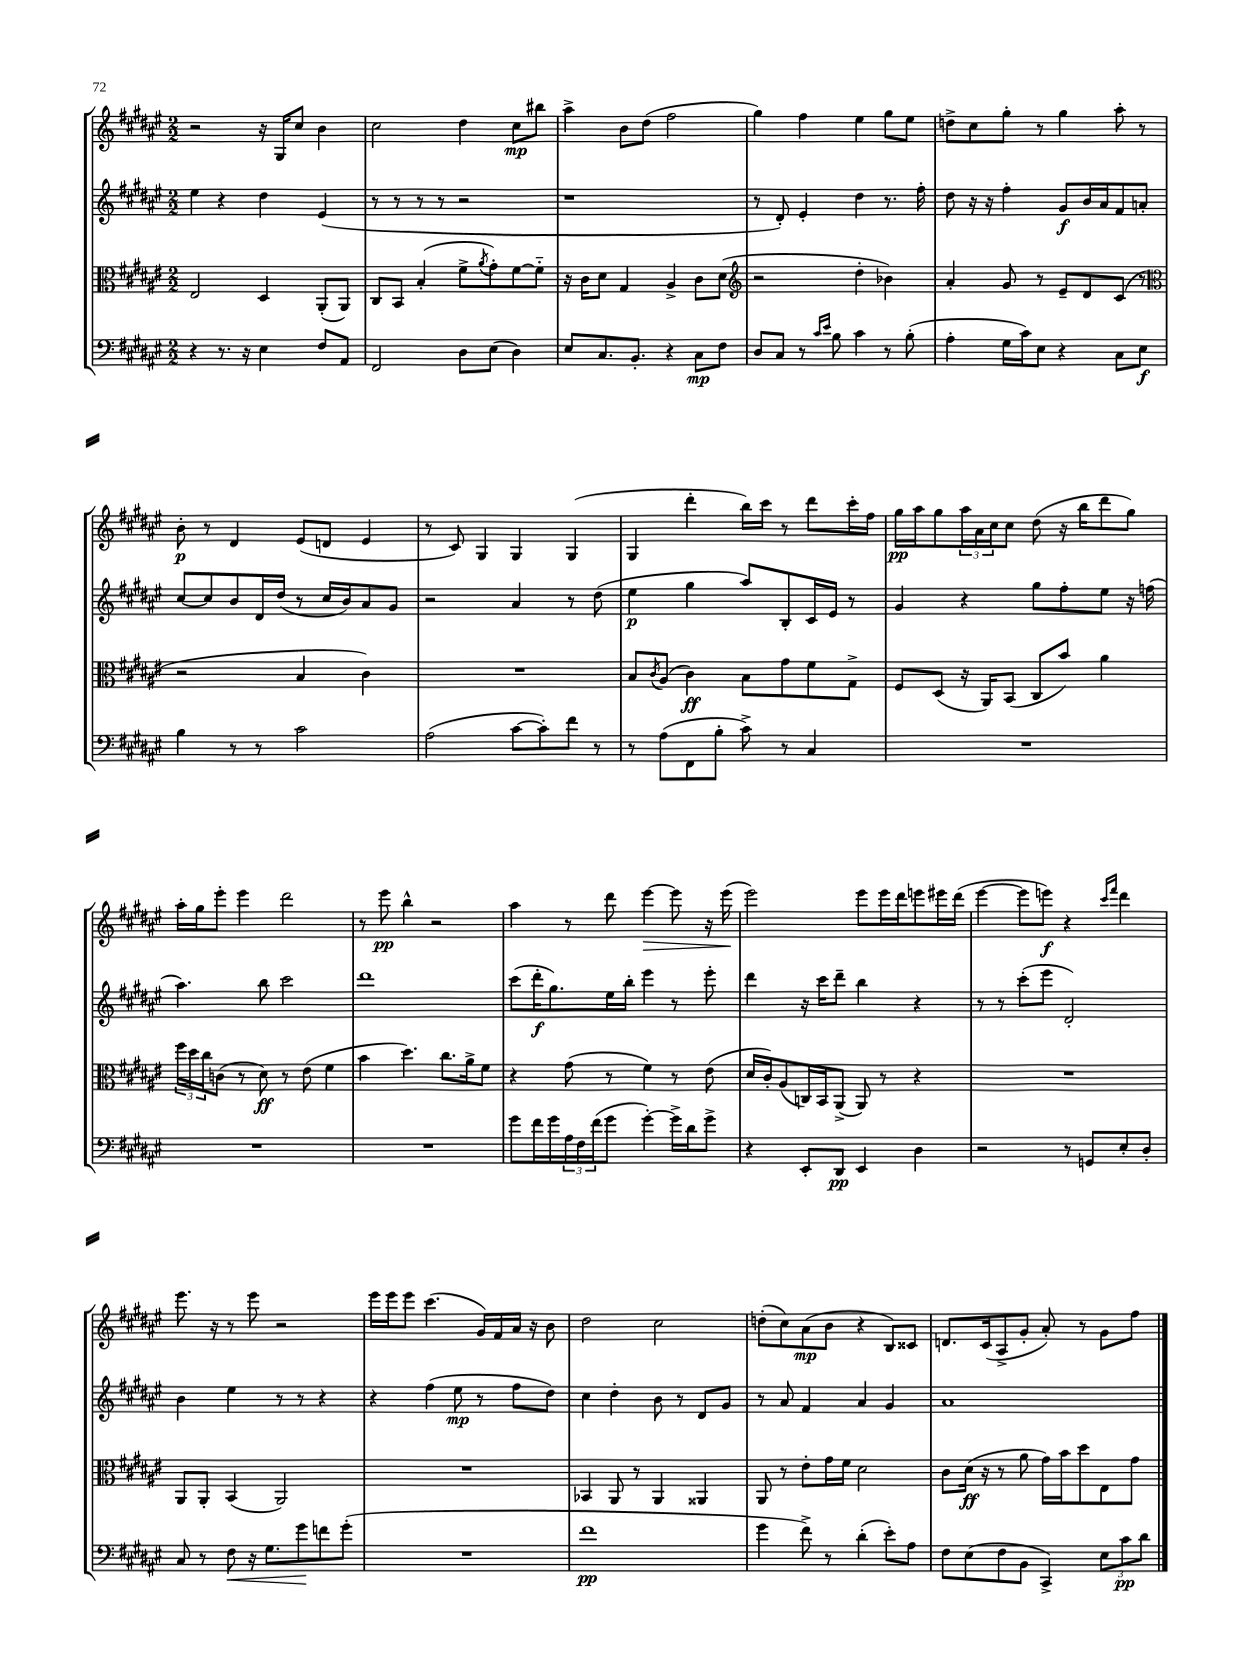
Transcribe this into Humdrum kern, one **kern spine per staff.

**kern	**dynam	**kern	**dynam	**kern	**dynam	**kern	**dynam
*part4	*part4	*part3	*part3	*part2	*part2	*part1	*part1
*staff4	*staff4	*staff3	*staff3	*staff2	*staff2	*staff1	*staff1
*clefF4	*	*clefC3	*	*clefG2	*	*clefG2	*
*k[f#c#g#d#a#e#]	*	*k[f#c#g#d#a#e#]	*	*k[f#c#g#d#a#e#]	*	*k[f#c#g#d#a#e#]	*
*M2/2	*	*M2/2	*	*M2/2	*	*M2/2	*
=37	=37	=37	=37	=37	=37	=37	=37
4r	.	2E#/	.	4ee#\	.	2r	.
8.r	.	.	.	4r	.	.	.
16r	.	.	.	.	.	.	.
4E#\	.	4D#/	.	4dd#\	.	16r	.
.	.	.	.	.	.	16G#/KL	.
.	.	.	.	.	.	8cc#/J	.
8F#/L	.	(8AA#'/L	.	(4e#/	.	4b\	.
8AA#/J	.	8AA#/J)	.	.	.	.	.
=38	=38	=38	=38	=38	=38	=38	=38
2FF#/	.	8C#/L	.	8r	.	2cc#\	.
.	.	8BB/J	.	8r	.	.	.
.	.	(4B'/	.	8r	.	.	.
.	.	.	.	8r	.	.	.
8D#\L	.	8f#^\L	.	2r	.	4dd#\	.
.	.	8qa#/	.	.	.	.	.
(8E#\J	.	8g#'\)	.	.	.	.	.
4D#\)	.	[8f#\	.	.	.	8cc#\L	mp
.	.	8f#\J]	.	.	.	8bb#X\J	.
=39	=39	=39	=39	=39	=39	=39	=39
8E#/L	.	16r	.	1r	.	4aa#^\	.
.	.	16c#\KL	.	.	.	.	.
8.C#/	.	8d#\J	.	.	.	.	.
.	.	4G#/	.	.	.	8b\L	.
8.BB'/J	.	.	.	.	.	.	.
.	.	.	.	.	.	(8dd#\J	.
4r	.	4A#^/	.	.	.	2ff#\	.
8C#\L	mp	8c#\L	.	.	.	.	.
8F#\J	.	(8d#\J	.	.	.	.	.
=40	=40	=40	=40	=40	=40	=40	=40
*	*	*clefG2	*	*	*	*	*
8D#/L	.	2r	.	8r	.	4gg#\)	.
8C#/J	.	.	.	8d#'/)	.	.	.
8r	.	.	.	4e#'/	.	4ff#\	.
16qqc#/LL	.	.	.	.	.	.	.
16qqe#/JJ	.	.	.	.	.	.	.
8B\	.	.	.	.	.	.	.
4c#\	.	4dd#'\	.	4dd#\	.	4ee#\	.
8r	.	4b-X\)	.	8.r	.	8gg#\L	.
(8B'\	.	.	.	.	.	8ee#\J	.
.	.	.	.	16ff#'\	.	.	.
=41	=41	=41	=41	=41	=41	=41	=41
4A#'\	.	4a#'/	.	8dd#\	.	8ddn^\L	.
.	.	.	.	16r	.	8cc#\	.
.	.	.	.	16r	.	.	.
16G#\LL	.	8g#/	.	4ff#'\	.	8gg#'\J	.
16c#\J)	.	.	.	.	.	.	.
8E#\J	.	8r	.	.	.	8r	.
4r	.	8e#~/L	.	8g#/L	f	4gg#\	.
.	.	8d#/	.	16b/L	.	.	.
.	.	.	.	16a#/J	.	.	.
8C#\L	.	(8c#/J	.	8f#/	.	8aa#'\	.
8E#\J	f	8r	.	8an'/J	.	8r	.
!!LO:LB:g=z
=42	=42	=42	=42	=42	=42	=42	=42
*	*	*clefC3	*	*	*	*	*
4B\	.	2r	.	[8cc#/L	.	8b'\	p
.	.	.	.	8cc#/]	.	8r	.
8r	.	.	.	8b/	.	4d#/	.
8r	.	.	.	16d#/L	.	.	.
.	.	.	.	(16dd#/JJ	.	.	.
2c#\	.	4B/	.	8r	.	(8e#/L	.
.	.	.	.	16cc#/LL	.	8dn/J	.
.	.	.	.	16b/J)	.	.	.
.	.	4c#\)	.	8a#/	.	4e#/	.
.	.	.	.	8g#/J	.	.	.
=43	=43	=43	=43	=43	=43	=43	=43
(2A#\	.	1r	.	2r	.	8r	.
.	.	.	.	.	.	8c#/)	.
.	.	.	.	.	.	4G#/	.
[8c#\L	.	.	.	4a#/	.	4G#/	.
8c#'\])	.	.	.	.	.	.	.
8f#\J	.	.	.	8r	.	(4G#/	.
8r	.	.	.	(8dd#\	.	.	.
=44	=44	=44	=44	=44	=44	=44	=44
8r	.	8B/L	.	4ee#\	p	4G#/	.
.	.	8qc#/	.	.	.	.	.
(8A#\L	.	(8A#/J	.	.	.	.	.
8FF#\	.	4c#\)	ff	4gg#\	.	4ddd#'\	.
8B'\J	.	.	.	.	.	.	.
8c#^\)	.	8B\L	.	8aa#/L)	.	16bb\LL)	.
.	.	.	.	.	.	16ccc#\JJ	.
8r	.	8g#\	.	8B'/	.	8r	.
4C#/	.	8f#\	.	16c#/L	.	8ddd#\L	.
.	.	.	.	16e#/JJ	.	.	.
.	.	8G#^\J	.	8r	.	16ccc#'\L	.
.	.	.	.	.	.	16ff#\JJ	.
=45	=45	=45	=45	=45	=45	=45	=45
1r	.	8F#/L	.	4g#/	.	16gg#\LL	pp
.	.	.	.	.	.	16aa#\J	.
.	.	(8D#/J	.	.	.	8gg#\	.
.	.	16r	.	4r	.	24aa#\L	.
.	.	.	.	.	.	24a#\	.
.	.	16AA#/KL)	.	.	.	.	.
.	.	.	.	.	.	24cc#\J	.
.	.	(8BB/J	.	.	.	8cc#\J	.
.	.	8C#/L	.	8gg#\L	.	(8dd#\	.
.	.	8b/J)	.	8ff#'\	.	16r	.
.	.	.	.	.	.	16bb\KL	.
.	.	4a#\	.	8ee#\J	.	8ddd#\	.
.	.	.	.	16r	.	8gg#\J)	.
.	.	.	.	(16ffn\	.	.	.
!!LO:LB:g=z
=46	=46	=46	=46	=46	=46	=46	=46
1r	.	24ff#\LL	.	4.aa#\)	.	16aa#'\LL	.
.	.	24dd#\	.	.	.	.	.
.	.	.	.	.	.	16gg#\J	.
.	.	24cc#\J	.	.	.	.	.
.	.	(8cn\J	.	.	.	8eee#'\J	.
.	.	8r	.	.	.	4eee#\	.
.	.	8d#\)	ff	8bb\	.	.	.
.	.	8r	.	2ccc#\	.	2ddd#\	.
.	.	(8e#\	.	.	.	.	.
.	.	4f#\	.	.	.	.	.
=47	=47	=47	=47	=47	=47	=47	=47
1r	.	4b\	.	1ddd#	.	8r	.
.	.	.	.	.	.	8eee#\	pp
.	.	4.dd#\)	.	.	.	4bb^^\	.
.	.	.	.	.	.	2r	.
.	.	8.cc#\L	.	.	.	.	.
.	.	16a#^\k	.	.	.	.	.
.	.	8f#\J	.	.	.	.	.
=48	=48	=48	=48	=48	=48	=48	=48
8g#\L	.	4r	.	(8ccc#\L	.	4aa#\	.
16f#\L	.	.	.	16ddd#'\K	f	.	.
16g#\	.	.	.	8.gg#\)	.	.	.
24A#\	.	(8g#\	.	.	.	8r	.
24F#\	.	.	.	.	.	.	.
(24f#\J	.	.	.	.	.	.	.
8g#\J	.	8r	.	16ee#\L	.	8ddd#\	.
.	.	.	.	16bb'\JJ	.	.	.
!	!	!	!	!	!	!	!LO:HP:b
[4g#'\)	.	4f#\)	.	4eee#\	.	[4eee#\	>
16g#^\LL]	.	8r	.	8r	.	8eee#\]	.
16d#\J	.	.	.	.	.	.	.
8g#^\J	.	(8e#\	.	8eee#'\	.	16r	.
.	.	.	.	.	.	(16eee#\	.
.	.	.	.	.	.	.	]
=49	=49	=49	=49	=49	=49	=49	=49
4r	.	16d#/LL	.	4ddd#\	.	2eee#\)	.
.	.	16c#'/J)	.	.	.	.	.
.	.	(8A#/	.	.	.	.	.
8EE#'/L	.	16Cn/L)	.	16r	.	.	.
.	.	16BB/J	.	16ccc#\KL	.	.	.
8DD#/J	pp	(8AA#^/J	.	8ddd#~\J	.	.	.
4EE#/	.	8AA#/)	.	4bb\	.	8eee#\L	.
.	.	8r	.	.	.	16eee#\L	.
.	.	.	.	.	.	16ddd#\J	.
4D#\	.	4r	.	4r	.	8eeen\	.
.	.	.	.	.	.	16eee#X\L	.
.	.	.	.	.	.	(16ddd#\JJ	.
=50	=50	=50	=50	=50	=50	=50	=50
2r	.	1r	.	8r	.	[4eee#\	.
.	.	.	.	8r	.	.	.
.	.	.	.	(8ccc#'\L	.	8eee#\L]	.
.	.	.	.	8eee#\J	.	8eeen\J)	f
8r	.	.	.	2d#'/)	.	4r	.
8GGn/L	.	.	.	.	.	.	.
.	.	.	.	.	.	16qqccc#/LL	.
.	.	.	.	.	.	16qqfff#/JJ	.
8E#'/	.	.	.	.	.	4ddd#\	.
8D#'/J	.	.	.	.	.	.	.
!!LO:LB:g=z
=51	=51	=51	=51	=51	=51	=51	=51
8C#/	.	8AA#/L	.	4b\	.	8.eee#\	.
8r	.	8AA#'/J	.	.	.	.	.
.	.	.	.	.	.	16r	.
!	!LO:HP:b	!	!	!	!	!	!
8F#\	<	(4BB/	.	4ee#\	.	8r	.
16r	.	.	.	.	.	8eee#\	.
8.G#\L	.	.	.	.	.	.	.
.	.	2AA#/)	.	8r	.	2r	.
8g#\	.	.	.	8r	.	.	.
8fn\	[	.	.	4r	.	.	.
(8g#'\J	.	.	.	.	.	.	.
=52	=52	=52	=52	=52	=52	=52	=52
1r	.	1r	.	4r	.	16eee#\LL	.
.	.	.	.	.	.	16eee#\J	.
.	.	.	.	.	.	8eee#\J	.
.	.	.	.	(4ff#\	.	(4.ccc#\	.
.	.	.	.	8ee#\	mp	.	.
.	.	.	.	8r	.	16g#/LL)	.
.	.	.	.	.	.	16f#/	.
.	.	.	.	8ff#\L	.	16a#/JJ	.
.	.	.	.	.	.	16r	.
.	.	.	.	8dd#\J)	.	8b\	.
=53	=53	=53	=53	=53	=53	=53	=53
1f#	pp	4BB-X/	.	4cc#\	.	2dd#\	.
.	.	8AA#/	.	4dd#'\	.	.	.
.	.	8r	.	.	.	.	.
.	.	4AA#/	.	8b\	.	2cc#\	.
.	.	.	.	8r	.	.	.
.	.	4AA##X/	.	8d#/L	.	.	.
.	.	.	.	8g#/J	.	.	.
=54	=54	=54	=54	=54	=54	=54	=54
4g#\	.	8AA#/	.	8r	.	(8ddn'\L	.
.	.	8r	.	8a#/	.	8cc#\)	.
8f#^\)	.	8e#'\L	.	4f#/	.	(8a#\	mp
8r	.	16g#\L	.	.	.	8b\J	.
.	.	16f#\JJ	.	.	.	.	.
(4d#'\	.	2d#\	.	4a#/	.	4r	.
8e#'\L)	.	.	.	4g#/	.	8B/L)	.
8A#\J	.	.	.	.	.	8c##X/J	.
=55	=55	=55	=55	=55	=55	=55	=55
8F#\L	.	8c#\L	.	1a#	.	8.dn/L	.
(8E#\	.	(16d#\Jk	ff	.	.	.	.
.	.	16r	.	.	.	(16c#/k	.
8F#\	.	8r	.	.	.	8A#^/	.
8BB\J	.	8a#\	.	.	.	8g#'/J	.
4CC#^/)	.	16g#\LL)	.	.	.	8a#'/)	.
.	.	16b\J	.	.	.	.	.
.	.	8dd#\	.	.	.	8r	.
12E#\L	.	8E#\	.	.	.	8g#\L	.
12c#\	pp	.	.	.	.	.	.
.	.	8g#\J	.	.	.	8ff#\J	.
12d#\J	.	.	.	.	.	.	.
==	==	==	==	==	==	==	==
*-	*-	*-	*-	*-	*-	*-	*-
